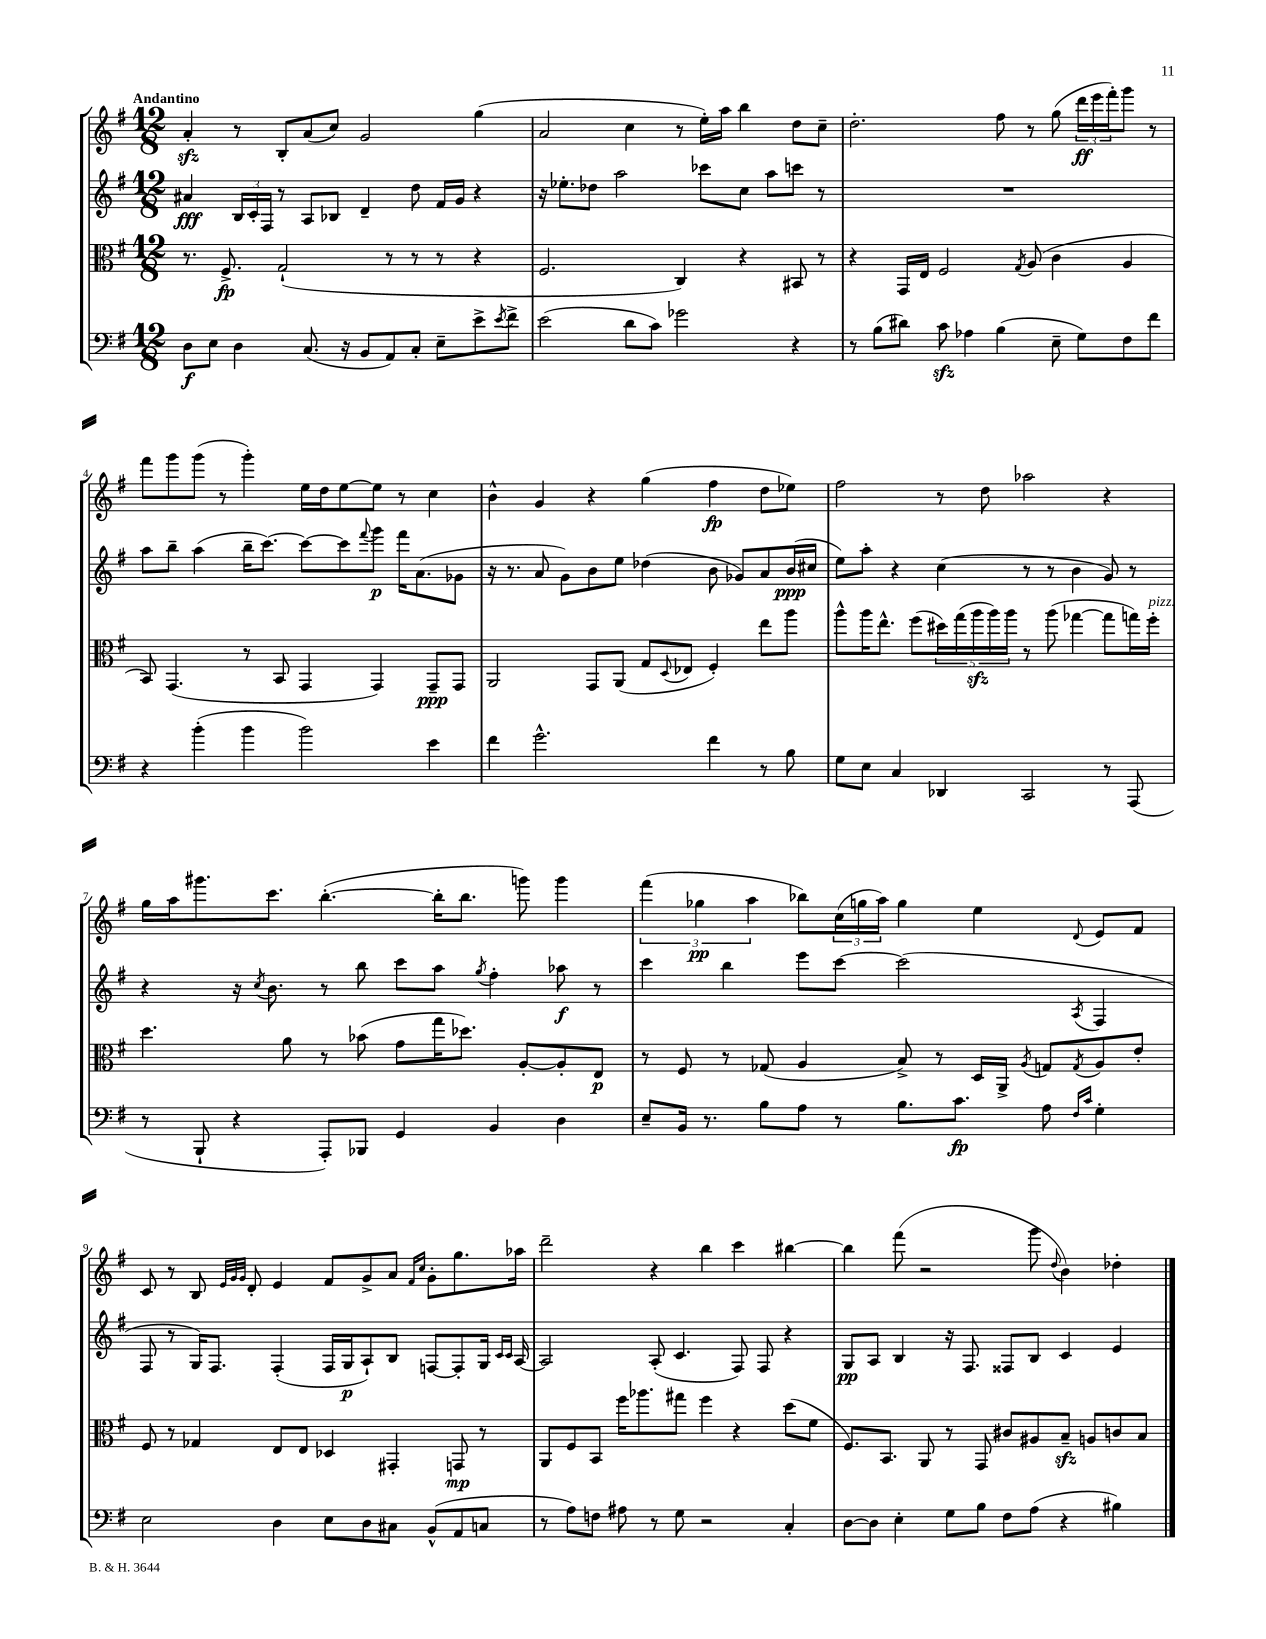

**kern	**kern	**kern	**kern
*staff4	*staff3	*staff2	*staff1
*clefF4	*clefC3	*clefG2	*clefG2
*k[f#]	*k[f#]	*k[f#]	*k[f#]
*M12/8	*M12/8	*M12/8	*M12/8
8D	8.r	4a#	4a'
8E	.	.	.
.	8.F#^	.	.
4D	.	24B	8r
.	.	24c'	.
.	.	24F#	.
.	(2G`	8r	8B'
(8.C	.	8A	(8a
.	.	8B-	8cc)
16r	.	.	.
8BB	.	4d~	2g
8AA)	8r	.	.
8C'	8r	8dd	.
8E~	8r	16f#	.
.	.	16g	.
8e^	4r	4r	(4gg
8qe	.	.	.
8f#^	.	.	.
=	=	=	=
(2e	2.F#	16r	2a
.	.	8.ee-'	.
.	.	8dd-	.
.	.	2aa	.
8d	.	.	4cc
8c)	.	.	.
2g-	4C)	.	8r
.	.	8ccc-	16ee')
.	.	.	16aa
.	4r	8cc	4bb
.	.	8aa	.
4r	8BB#	8ccc	8dd
.	8r	8r	8cc~
=	=	=	=
8r	4r	1.r	2.dd'
(8B	.	.	.
8d#)	16GG	.	.
.	16E	.	.
8c	2F#	.	.
4A-	.	.	.
(4B	.	.	8ff#
.	8qG	.	.
.	(8A	.	8r
8E~	4c	.	(8gg
8G)	.	.	24ddd
.	.	.	24eee
.	.	.	24fff#')
8F#	4A	.	8ggg
8f#	.	.	8r
=	=	=	=
4r	8BB)	8aa	8fff#
.	(4.GG	8bb~	8ggg
(4b'	.	(4aa	(8ggg
.	.	.	8r
4b	8r	16bb~	4ggg')
.	.	[8.ccc)	.
.	8BB	.	.
2b)	4GG	8ccc_	16ee
.	.	.	16dd
.	.	8ccc]	[8ee
.	.	8qqfff#	.
.	4GG)	8ggg	8ee]
.	.	16fff#	8r
.	.	(8.a	.
4e	8GG~	.	4cc
.	8GG	8g-	.
=	=	=	=
4f#	2AA	16r	4b^^
.	.	8.r	.
2.g^^	.	8a	4g
.	.	8g)	.
.	8GG	8b	4r
.	(8AA	8ee	.
.	8G	(4dd-	(4gg
.	8qqD	.	.
.	8E-	.	.
4f#	4F#')	8b	4ff#
.	.	8g-)	.
8r	8ee	8a	8dd
8B	8aa	(16b	8ee-)
.	.	16cc#	.
=	=	=	=
8G	8aa^^	8ee)	2ff#
8E	16aa	8aa'	.
.	8.ee^^	.	.
4C	.	4r	.
.	(8ff#	.	.
4DD-	20dd#)	(4cc	8r
.	(20gg	.	.
.	20aa	.	.
.	.	.	8dd
.	20aa)	.	.
.	20aa	.	.
2CC	8r	8r	2aa-
.	(8aa	8r	.
.	[4gg-	4b	.
8r	8gg-]	8g)	4r
(8AAA	16gg)	8r	.
.	16ff#'	.	.
=	=	=	=
8r	4.dd	4r	16gg
.	.	.	16aa
8BBB`	.	.	8.ggg#
4r	.	16r	.
.	.	8qcc	.
.	.	8.b	8.ccc
.	8a	.	.
8AAA')	8r	8r	([4.bb'
8BBB-	(8b-	8bb	.
4GG	8g	8ccc	.
.	16gg	8aa	16bb']
.	8.dd-)	.	8.bb
.	.	8qgg	.
4BB	.	4ff#'	.
.	[8A'	.	8ggg)
4D	8A']	8aa-	4ggg
.	8E	8r	.
=	=	=	=
8E~	8r	4ccc	(6fff#
16BB	8F#	.	.
.	.	.	6gg-
8.r	.	.	.
.	8r	4bb	.
.	.	.	6aa
8B	(8G-	.	.
8A	4A	8eee	8bb-)
8r	.	[8ccc	(24cc
.	.	.	24gg
.	.	.	24aa)
8.B	8B^)	(2ccc]	4gg
.	8r	.	.
8.c	.	.	.
.	16D	.	4ee
.	16AA^	.	.
.	8qA	.	.
8A	8G	.	.
16qqF#	.	.	.
16qqc	8qG	8qA	8qqd
4G'	8A	4F#	8e
.	8e'	.	8f#
=	=	=	=
2E	8F#	8F#	8c
.	8r	8r	8r
.	4G-	16G)	8B
.	.	8.F#	.
.	.	.	32qqe
.	.	.	32qqg
.	.	.	32qqg
.	.	.	8d'
4D	8E	(4F#'	4e
.	8E	.	.
8E	4D-	16F#	8f#
.	.	16G	.
8D	.	8A`)	8g^
8C#	4GG#'	8B	8a
.	.	.	16qqf#
.	.	.	16qqcc
(8BB^^	.	[8F	8g'
8AA	8GG	8F']	8.gg
8C	8r	16G	.
.	.	16qqc	.
.	.	16qqc	.
.	.	[16A	16aa-
=	=	=	=
8r	8AA	2A]	2ddd~
8A)	8F#	.	.
8F	8BB	.	.
8A#	16ff#	.	.
.	8.aa-	.	.
8r	.	(8A'	4r
8G	8gg#	4.c	.
2r	4ff#	.	4bb
.	4r	8F#)	4ccc
.	.	8F#	.
4C'	(8dd	4r	[4bb#
.	8f#	.	.
=	=	=	=
[8D	8.F#)	8G	4bb#]
8D]	.	8A	.
.	8.BB	.	.
4E'	.	4B	(8fff#
.	8AA	.	2r
8G	8r	16r	.
.	.	8.F#	.
8B	8GG	.	.
8F#	8c#	8F##	.
(8A	8A#	8B	8ggg
.	.	.	8qqdd
4r	8B~	4c	4b)
.	8A	.	.
4B#)	8c	4e	4dd-'
.	8B	.	.
==	==	==	==
*-	*-	*-	*-
